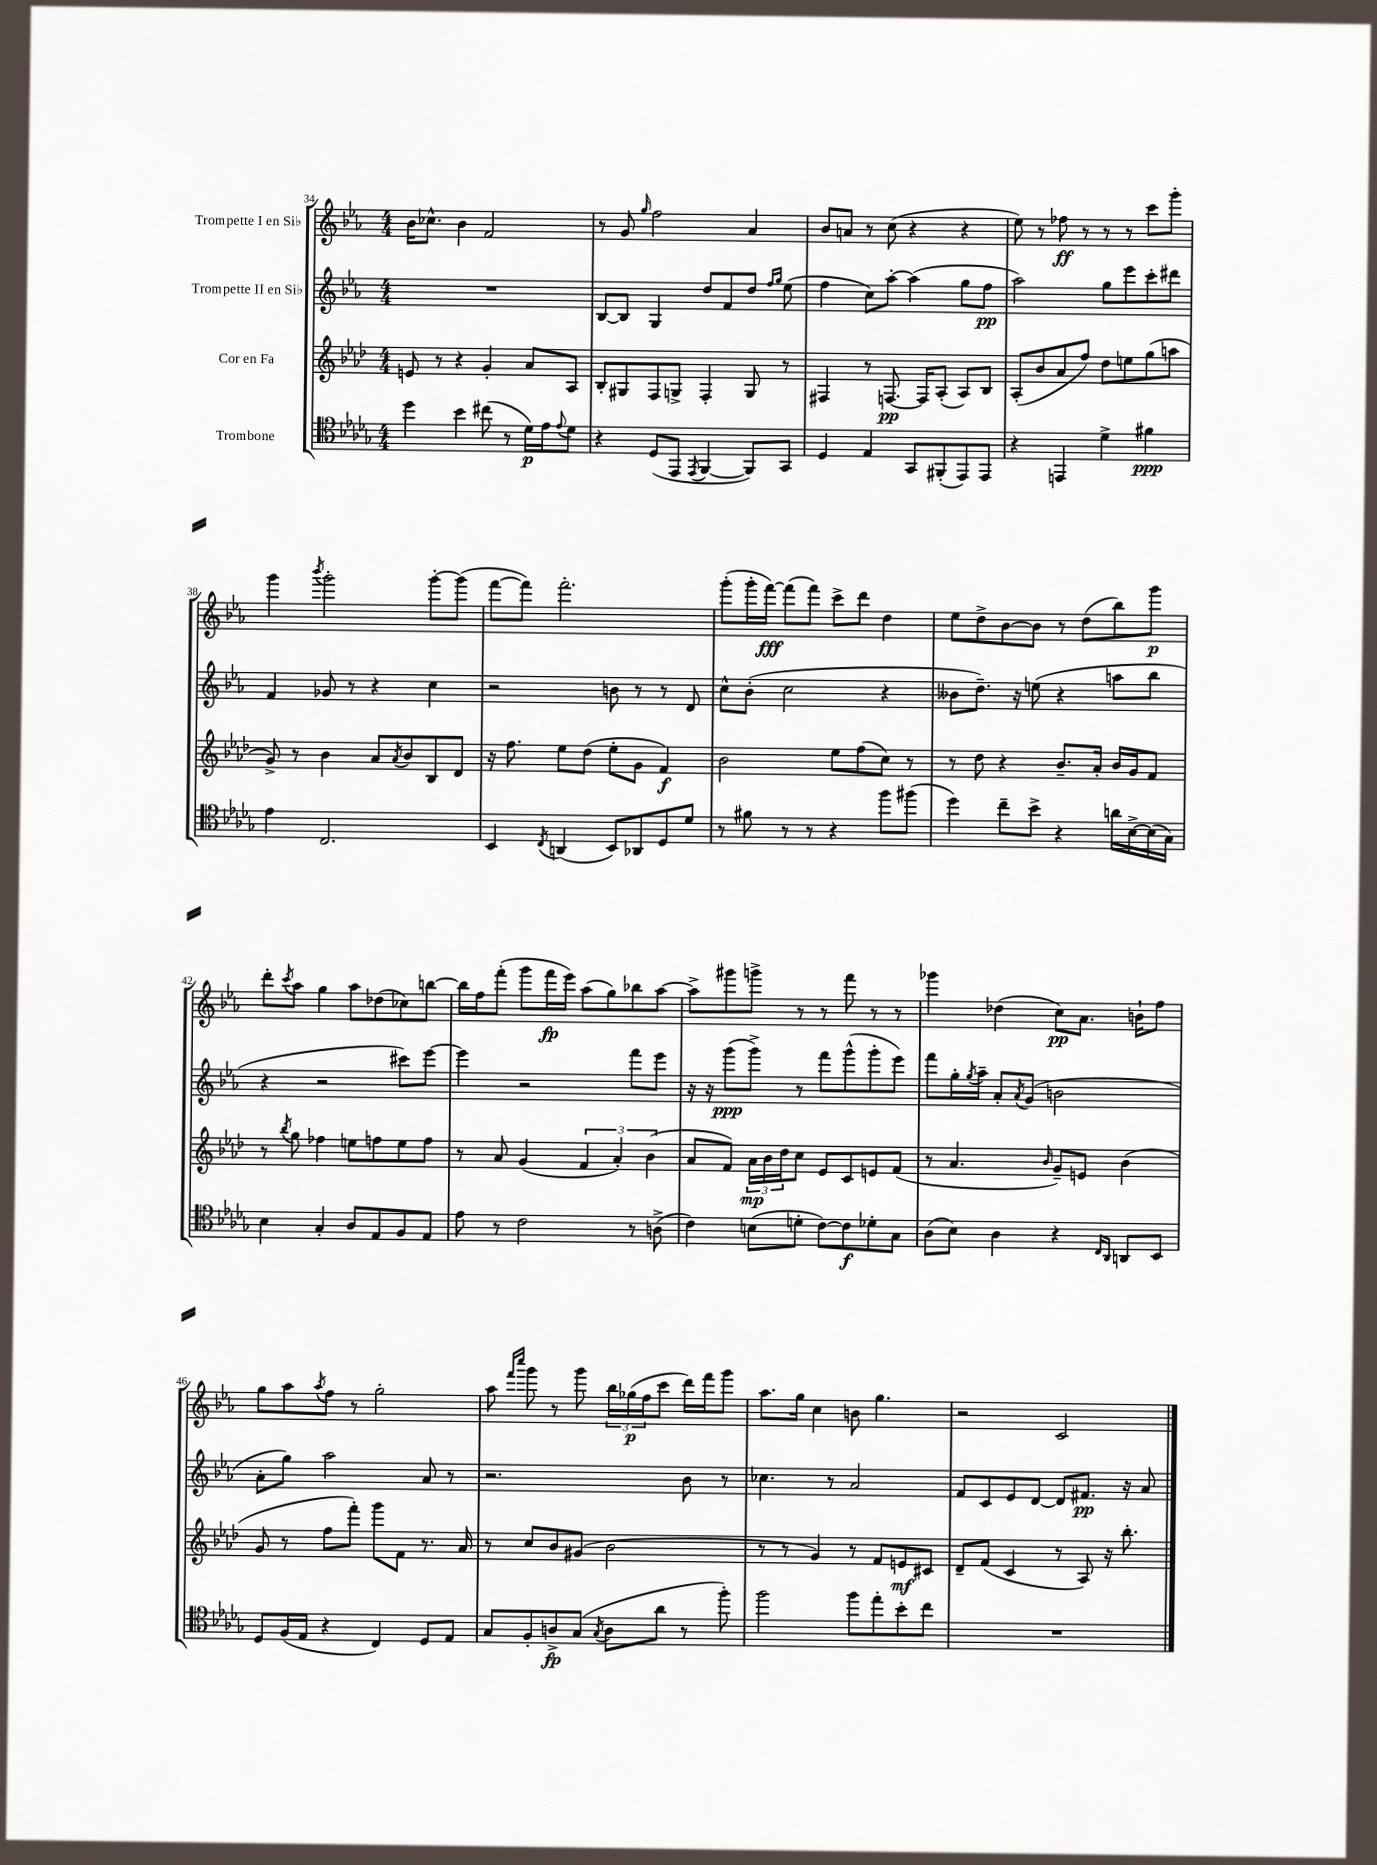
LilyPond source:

<<
\new StaffGroup <<
\new Staff = "s0" \with { instrumentName = "Trompette I en Sib" } {
    \clef treble \key ees \major \numericTimeSignature \time 4/4
    bes'16 ces''8.-^ bes'4 f'2 |
    r8 g'8 \grace { g''16 } f''2 aes'4 |
    bes'8 a'8 r8 c''8( r4 r4 |
    ees''8) r8 fes''8\ff r8 r8 r8 c'''8 g'''8-. |
    g'''4 \acciaccatura { bes'''8 } g'''2-. g'''8~-. g'''8( |
    f'''8~ f'''8) f'''2.-. |
    g'''8-.( g'''16-. f'''16~\fff) f'''8( f'''8) c'''8-> d'''8 d''4 |
    ees''8 d''8-> bes'8~ bes'8 r8 d''8( bes''8) g'''8\p |
    d'''8-. \acciaccatura { c'''8 } aes''8 g''4 aes''8 des''8( ces''8) b''8~ |
    b''16 f''16 f'''8-.( g'''8 f'''16\fp ees'''16) aes''8( g''8) bes''8 aes''8~ |
    aes''8-> gis'''8 g'''8-> r8 r8 f'''8 r8 r8 |
    ges'''4 des''4( c''8\pp) aes'8. b'16-! f''8 |
    g''8 aes''8 \acciaccatura { aes''8 } f''8 r8 g''2-. |
    aes''8 \grace { f'''16 c''''16 } g'''8 r8 g'''8 \tuplet 3/2 { bes''16 ges''16\p( f''16 } c'''8 d'''16) f'''16 g'''8 |
    aes''8. g''16 c''4 b'8 g''4. |
    r2 c'2 \bar "|." |
}
\new Staff = "s1" \with { instrumentName = "Trompette II en Sib" } {
    \clef treble \key ees \major \numericTimeSignature \time 4/4
    R1 |
    bes8~ bes8 g4 d''8 f'8 d''8 \grace { f''16 g''16 } ees''8( |
    f''4 c''8) aes''8~-. aes''4( g''8 f''8\pp |
    aes''2) g''8 ees'''8 c'''8-. dis'''8 |
    f'4 ges'8 r8 r4 c''4 |
    r2 b'8 r8 r8 d'8 |
    c''8-^ bes'8-.( c''2 r4 |
    beses'8 d''8.--) r16 e''8( r4 a''8 bes''8 |
    r4 r2 cis'''8) ees'''8~ |
    ees'''4 r2 f'''8 ees'''8 |
    r16 r16 g'''8\ppp( g'''8->) r8 f'''8 g'''8-^( g'''8-. ees'''8) |
    f'''8 g''16-. \acciaccatura { g''8 } aes''16-- aes'8-. \acciaccatura { aes'8 } g'8( b'2 |
    aes'8-. g''8) aes''2 aes'8 r8 |
    r2. bes'8 r8 |
    ces''4. r8 aes'2 |
    f'8 c'8 ees'8 d'8~ d'8 fis'8.\pp r16 aes'8 \bar "|." |
}
\new Staff = "s2" \with { instrumentName = "Cor en Fa" } {
    \clef treble \key aes \major \numericTimeSignature \time 4/4
    e'8 r8 r4 g'4-. aes'8 aes8 |
    bes8-. gis8 f8 g8-> f4-. g8 r8 |
    fis4 r8 f8.~\pp f16 aes8-.( aes8) bes8 |
    aes8-.( bes'8 aes'8 f''8) des''8 e''8 g''8( a''8 |
    g'8->) r8 bes'4 aes'8 \acciaccatura { aes'8 } bes'8 bes8 des'8 |
    r16 f''8. ees''8 des''8( ees''8-. g'8 f'4\f) |
    bes'2 ees''8 f''8( c''8) r8 |
    r8 des''8 r4 bes'8.-- aes'16-. bes'16 g'16 f'8 |
    r8 \acciaccatura { bes''8 } g''8 fes''4 e''8 f''8 e''8 f''8 |
    r8 aes'8 g'4( \tuplet 3/2 { f'4 aes'4-.) bes'4( } |
    aes'8 f'8) \tuplet 3/2 { aes'16\mp bes'16 des''16 } c''8 ees'8 c'8 e'8 f'8( |
    r8 aes'4. \grace { bes'16 } g'8--) e'8 bes'4( |
    g'8 r8 f''8 f'''8-.) g'''8 f'8 r8. aes'16 |
    r8 c''8 bes'8 gis'8( bes'2 |
    r8 r8 g'4) r8 f'8 e'8\mf cis'8 |
    des'8-- f'8( c'4 r8 aes8) r16 bes''8.-. \bar "|." |
}
\new Staff = "s3" \with { instrumentName = "Trombone" } {
    \clef tenor \key des \major \numericTimeSignature \time 4/4
    des''4 bes'4 cis''8( r8 des'16\p) ees'16 \appoggiatura { ees'8 } des'8 |
    r4 des8( ees,8 \acciaccatura { ees,8 } f,4~ f,8) ges,8 |
    des4 ees4 ges,8 fis,8-.( ees,8) ees,8 |
    r4 e,4 des'4-> fis'4\ppp |
    ees'4 c2. |
    bes,4 \acciaccatura { c8 } a,4( bes,8) aes,8 des8 des'8 |
    r8 fis'8 r8 r8 r4 f''8 fis''8( |
    des''4) c''8-- bes'8-> r4 a'16 bes16~-> bes16( ges16) |
    bes4 ges4-. aes8 ees8 f8 ees8 |
    ees'8 r8 c'2 r8 a8->( |
    c'4) b8( d'8-. c'8~) c'8\f des'8-. ges8 |
    aes8( bes8) aes4 r4 \grace { c16 aes,16 } a,8 bes,8 |
    des8 f16( ees16 r4 c4) des8 ees8 |
    ges8 f8-. a8->\fp ges8( \acciaccatura { ges8 } a8 aes'8 r8 f''8-.) |
    f''2 f''8 ees''8-. bes'8-. c''8 |
    R1 \bar "|." |
}
>>
>>
\layout { \context { \Score currentBarNumber = #34 } }
